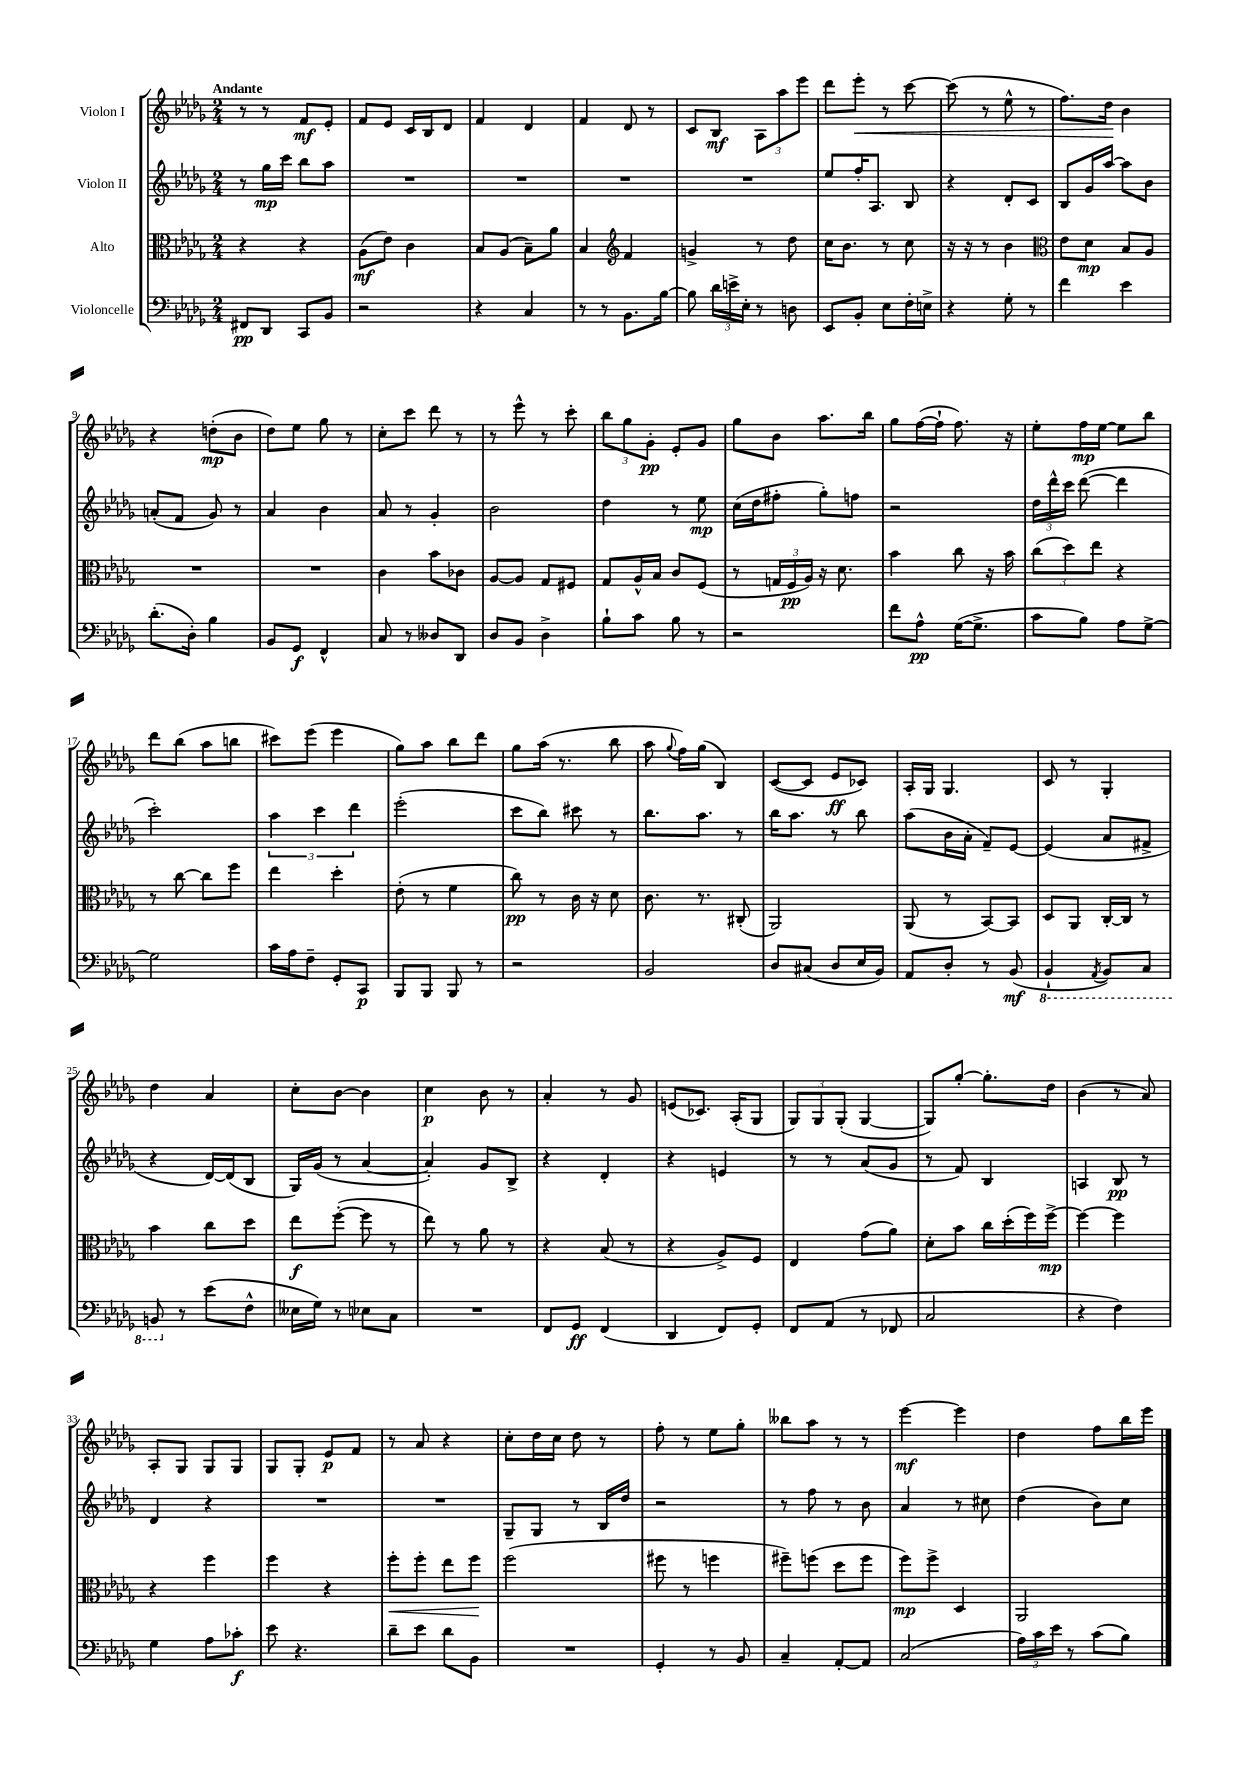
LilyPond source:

<<
\new StaffGroup <<
\new Staff = "s0" \with { instrumentName = "Violon I" } {
    \clef treble \key des \major \numericTimeSignature \time 2/4 \tempo "Andante"
    \autoBeamOff r8 r8 f'8[\mf ees'8]-. |
    f'8[ ees'8] c'16[ bes16 des'8] |
    f'4 des'4 |
    f'4 des'8 r8 |
    c'8[ bes8]\mf \tuplet 3/2 { aes8[ aes''8 ees'''8] } |
    des'''8[ ees'''8]-.\< r8 c'''8~ |
    c'''8( r8 ees''8-^ r8 |
    f''8.[) des''16]\! bes'4 |
    r4 d''8[-.\mp( bes'8] |
    des''8[) ees''8] ges''8 r8 |
    c''8[-. c'''8] des'''8 r8 |
    r8 ees'''8-^ r8 c'''8-. |
    \tuplet 3/2 { bes''8[ ges''8 ges'8]-.\pp } ees'8[-. ges'8] |
    ges''8[ bes'8] aes''8.[ bes''16] |
    ges''8[ f''16~( f''16]-! f''8.) r16 |
    ees''8[-. f''16\mp ees''16]~ ees''8[ bes''8] |
    des'''8[ bes''8]( aes''8[ b''8] |
    cis'''8[) ees'''8]( ees'''4 |
    ges''8[) aes''8] bes''8[ des'''8] |
    ges''8[ aes''16]( r8. bes''8 |
    aes''8 \appoggiatura { ges''8 } f''16[) ges''16]( bes4) |
    c'8[~( c'8] ees'8[\ff ces'8]) |
    aes16[-. ges16] ges4. |
    c'8 r8 ges4-. |
    des''4 aes'4 |
    c''8[-. bes'8]~ bes'4 |
    c''4\p bes'8 r8 |
    aes'4-. r8 ges'8 |
    e'8[( ces'8.]) aes16[-.( ges8] |
    \tuplet 3/2 { ges8[) ges8 ges8]-.( } ges4~ |
    ges8[) ges''8]~-. ges''8.[-. des''16] |
    bes'4( r8 aes'8) |
    aes8[-. ges8] ges8[ ges8] |
    ges8[ ges8]-. ees'8[\p f'8] |
    r8 aes'8 r4 |
    c''8[-. des''16 c''16] des''8 r8 |
    f''8-. r8 ees''8[ ges''8]-. |
    beses''8[ aes''8] r8 r8 |
    ees'''4~\mf ees'''4 |
    des''4 f''8[ bes''16 ees'''16] \bar "|." |
}
\new Staff = "s1" \with { instrumentName = "Violon II" } {
    \clef treble \key des \major \numericTimeSignature \time 2/4
    \autoBeamOff r8 ges''16[\mp c'''16] bes''8[ aes''8] |
    R2 |
    R2 |
    R2 |
    R2 |
    ees''8[ f''16-. aes8.] bes8 |
    r4 des'8[-. c'8] |
    bes8[ ges'16 aes''16]~ aes''8[ bes'8] |
    a'8[-.( f'8] ges'8) r8 |
    aes'4 bes'4 |
    aes'8 r8 ges'4-. |
    bes'2 |
    des''4 r8 ees''8\mp |
    c''16[( des''16 fis''8]-. ges''8[-.) f''8] |
    r2 |
    \tuplet 3/2 { des''16[ des'''16-^ c'''16] } des'''8~( des'''4 |
    c'''2-.) |
    \tuplet 3/2 { aes''4 c'''4 des'''4 } |
    ees'''2-.( |
    c'''8[ bes''8]) cis'''8 r8 |
    bes''8.[ aes''8.] r8 |
    bes''16[ aes''8.] r8 bes''8 |
    aes''8[( bes'16 aes'16]-. f'8[--) ees'8]~ |
    ees'4( aes'8[ fis'8]-> |
    r4 des'16[~) des'16( bes8] |
    ges16[) ges'16]( r8 aes'4~ |
    aes'4-.) ges'8[ bes8]-> |
    r4 des'4-. |
    r4 e'4 |
    r8 r8 aes'8[( ges'8] |
    r8 f'8) bes4 |
    a4 bes8\pp r8 |
    des'4 r4 |
    R2 |
    R2 |
    ges8[-- ges8] r8 bes16[ des''16] |
    r2 |
    r8 f''8 r8 bes'8 |
    aes'4 r8 cis''8 |
    des''4( bes'8[) c''8] \bar "|." |
}
\new Staff = "s2" \with { instrumentName = "Alto" } {
    \clef alto \key des \major \numericTimeSignature \time 2/4
    \autoBeamOff r4 r4 |
    aes8[\mf( ees'8]) c'4 |
    bes8[ aes8]( bes8[--) aes'8] |
    bes4 \clef treble f'4 |
    g'4-> r8 des''8 |
    c''16[ bes'8.] r8 c''8 |
    r16 r16 r8 bes'4 |
    \clef alto ees'8[ des'8]\mp bes8[ aes8] |
    R2 |
    R2 |
    c'4 bes'8[ ces'8] |
    aes8[~ aes8] ges8[ fis8] |
    ges8[ aes16-^ bes16] c'8[ f8]( |
    r8 \tuplet 3/2 { g16[ f16\pp aes16]) } r16 des'8. |
    bes'4 c''8 r16 bes'16 |
    \tuplet 3/2 { c''8[( des''8) ees''8] } r4 |
    r8 c''8~ c''8[ f''8] |
    ees''4 des''4-. |
    ees'8-.( r8 f'4 |
    c''8\pp) r8 c'16 r16 des'8 |
    c'8. r8. cis8-.( |
    aes,2) |
    aes,8( r8 bes,8[~) bes,8] |
    des8[ aes,8] c16[~-. c16] r8 |
    bes'4 c''8[ des''8] |
    ees''8[\f f''8]~-.( f''8 r8 |
    ees''8) r8 aes'8 r8 |
    r4 bes8( r8 |
    r4 aes8[->) f8] |
    ees4 ges'8[( aes'8]) |
    des'8[-. bes'8] c''16[ des''16-.( f''16) f''16]~->\mp |
    f''4~ f''4 |
    r4 f''4 |
    f''4 r4 |
    f''8[-.\< f''8]-. ees''8[ f''8]\! |
    f''2( |
    fis''8 r8 f''4 |
    fis''8[--) f''8]( des''8[ f''8] |
    f''8[\mp) f''8]-> des4 |
    aes,2 \bar "|." |
}
\new Staff = "s3" \with { instrumentName = "Violoncelle" } {
    \clef bass \key des \major \numericTimeSignature \time 2/4
    \autoBeamOff fis,8[\pp des,8] c,8[ bes,8] |
    r2 |
    r4 c4 |
    r8 r8 bes,8.[ bes16]~ |
    bes8 \tuplet 3/2 { des'16[ e'16-> ees16]-. } r8 d8 |
    ees,8[ bes,8]-. ees8[ f16-. e16]-> |
    r4 ges8-. r8 |
    f'4 ees'4 |
    des'8.[-.( des16]-.) bes4 |
    bes,8[ ges,8]\f f,4-^ |
    c8 r8 deses8[ des,8] |
    des8[ bes,8] des4-> |
    bes8[-! c'8] bes8 r8 |
    r2 |
    f'8[ aes8]-^\pp ges16[~( ges8.]-> |
    c'8[ bes8]) aes8[ ges8]~-> |
    ges2 |
    c'16[ aes16 f8]-- ges,8[-. c,8]\p |
    bes,,8[ bes,,8] bes,,8 r8 |
    r2 |
    bes,2 |
    des8[ cis8]( des8[ ees16 bes,16]) |
    aes,8[ des8]-. r8 bes,8\mf( |
    \ottava #-1 bes,,4-! \acciaccatura { aes,,8 } bes,,8[) c,8] |
    b,,8 \ottava #0 r8 ees'8[( f8]-^ |
    eeses16[ ges16]) r8 ees8[ c8] |
    R2 |
    f,8[ ges,8]\ff f,4( |
    des,4 f,8[) ges,8]-. |
    f,8[ aes,8]( r8 fes,8 |
    c2 |
    r4 f4) |
    ges4 aes8[ ces'8]-.\f |
    ees'8 r4. |
    des'8[-- ees'8] des'8[ bes,8] |
    R2 |
    ges,4-. r8 bes,8 |
    c4-- aes,8[~-. aes,8] |
    c2( |
    \tuplet 3/2 { aes16[) c'16 ees'16] } r8 c'8[( bes8]) \bar "|." |
}
>>
>>
